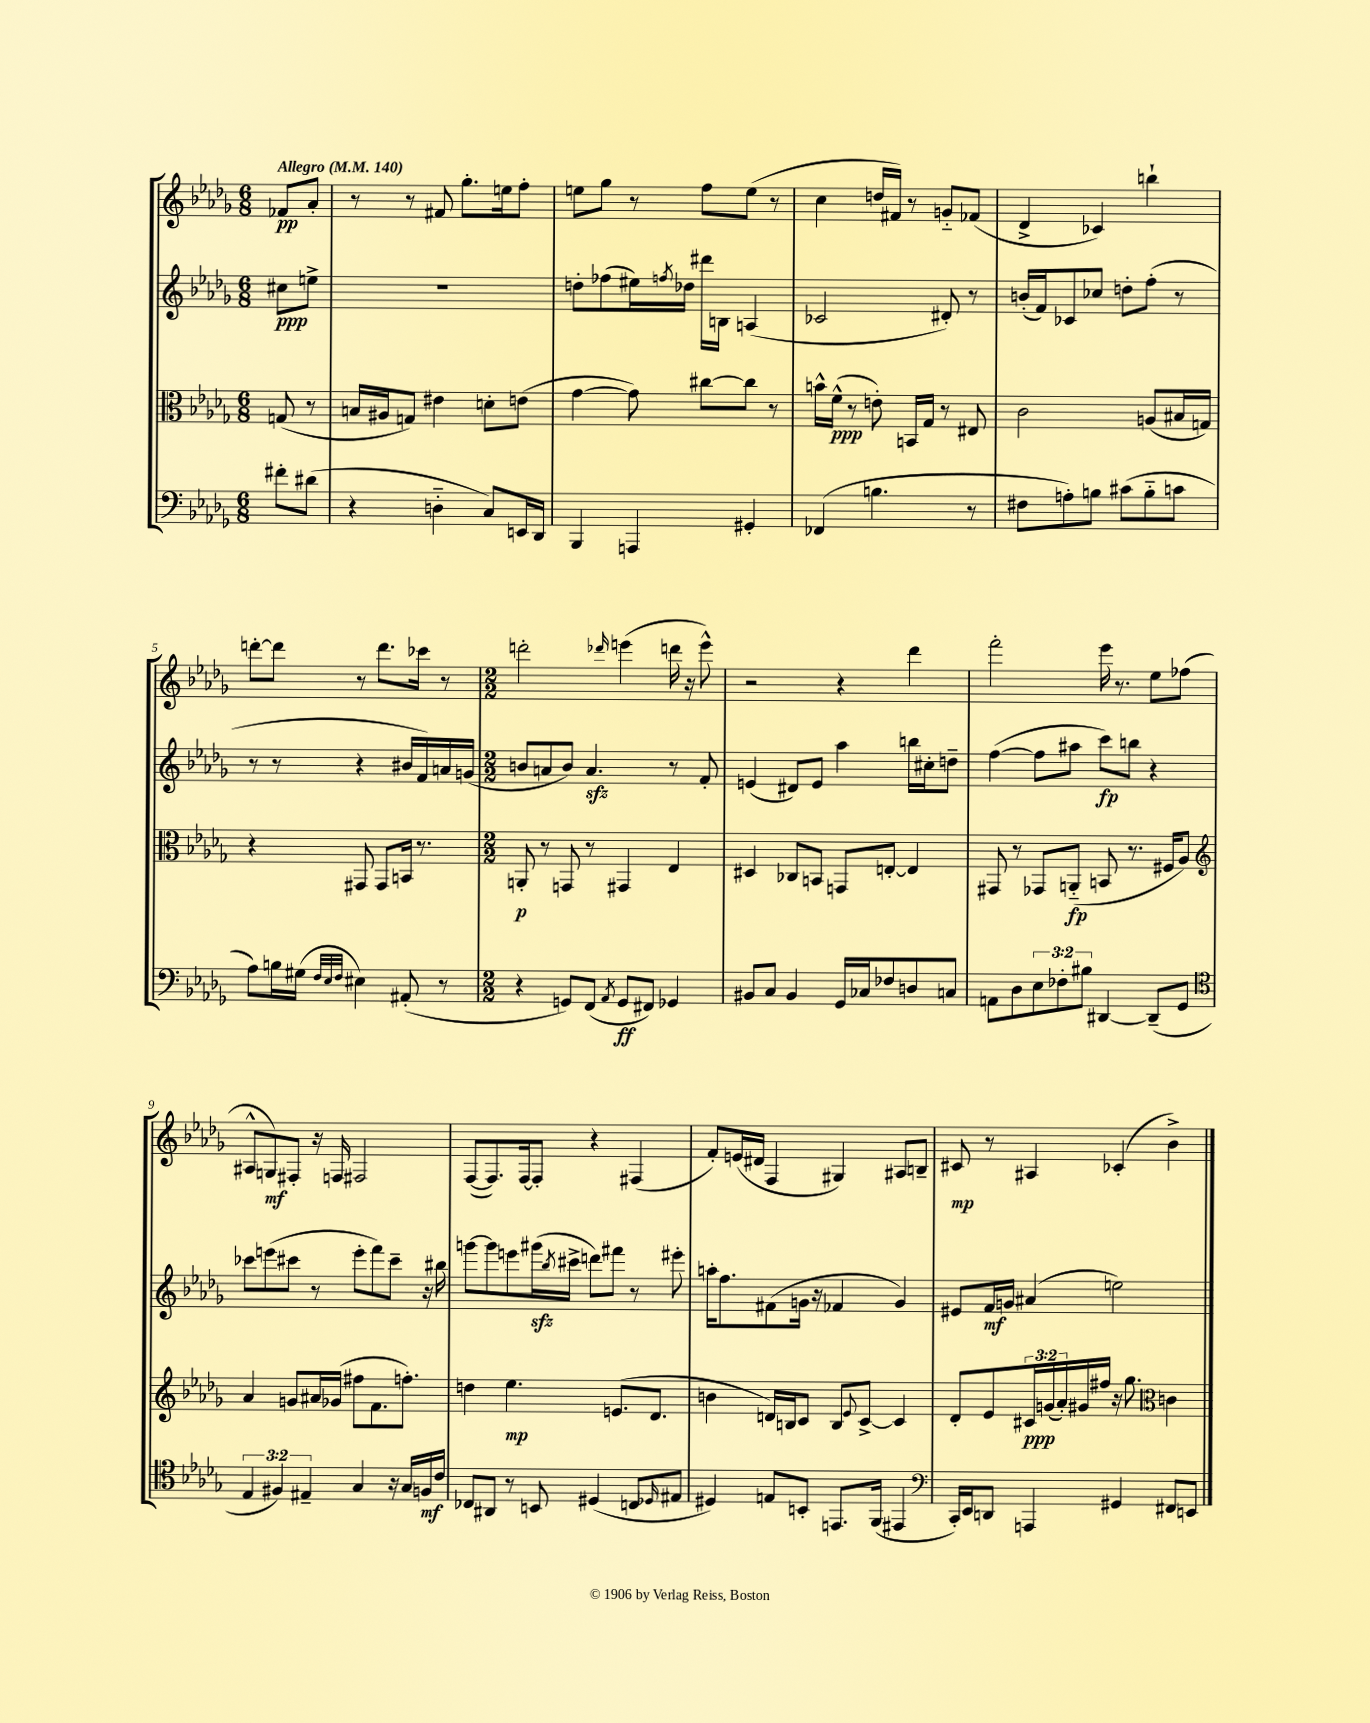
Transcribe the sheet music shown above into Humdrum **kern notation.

**kern	**kern	**kern	**kern
*staff4	*staff3	*staff2	*staff1
*clefF4	*clefC3	*clefG2	*clefG2
*k[b-e-a-d-g-]	*k[b-e-a-d-g-]	*k[b-e-a-d-g-]	*k[b-e-a-d-g-]
*M6/8	*M6/8	*M6/8	*M6/8
*MM140	*MM140	*MM140	*MM140
8f#'	(8G	8cc#	8f-
(8d#	8r	8ee^	8a-'
=	=	=	=
4r	16B	2.r	8r
.	16A#	.	.
.	8G)	.	8r
4D'~	4e#	.	8f#
.	.	.	8.gg-'
8C)	8d'	.	.
.	.	.	16ee
16EE	(8e	.	8ff'
16DD-	.	.	.
=	=	=	=
4BBB-	[4g-	8dd'	8ee
.	.	(8ff-	8gg-
4AAA	8g-])	16ee#)	8r
.	.	8qff	.
.	.	16dd-	.
.	[8cc#	16ddd#	8ff
.	.	16B	.
4GG#'	8cc#]	(4A	(8ee
.	8r	.	8r
=	=	=	=
(4FF-	16b^^	2c-	4cc
.	(16f^^	.	.
.	8r	.	.
4.B	8e')	.	16dd
.	.	.	16f#)
.	16BB	.	8r
.	16G-	.	.
.	8r	8d#')	8g'~
8r	8E#	8r	(8f-
=	=	=	=
8F#	2c	(16b'	4d-^
.	.	16f)	.
8A')	.	8c-	.
8B	.	8cc-	4c-)
(8c#	.	8dd'	.
8B'~	(8A	(8ff'	4bb`
8c	16B#	8r	.
.	16G)	.	.
=	=	=	=
8A-)	4r	8r	[8ddd'
16B	.	8r	8ddd]
(16G#	.	.	.
32qqF	.	.	.
32qqE-	.	.	.
32qqF	.	.	.
4E#)	8GG#	4r	8r
.	8GG#	.	8.ddd
(8AA#'	16BB	16b#	.
.	8.r	16f)	16ccc-
8r	.	16a	8r
.	.	(16g	.
=	=	=	=
*M2/2	*M2/2	*M2/2	*M2/2
4r	8AA'	8b	2ddd'
.	8r	8a	.
8GG)	8GG	8b)	.
(8FF	8r	4.a	.
8qAA-	.	.	16qqddd-
8GG	4GG#	.	(4eee
8FF#)	.	.	.
4GG-	4E-	8r	16ddd
.	.	.	16r
.	.	8f'	8eee^^)
=	=	=	=
8BB#	4D#	(4e	2r
8C	.	.	.
4BB#	8C-	8d#)	.
.	8BB	8e	.
16GG-	8GG	4aa-	4r
16C-	.	.	.
8F-	[8E'	.	.
8D	4E]	16bb	4ddd-
.	.	16cc#'	.
8C	.	8dd~	.
=	=	=	=
8AA	8GG#	([4ff	2fff'
8D-	8r	.	.
12E-	8GG-	8ff]	.
12F-'	.	.	.
.	(8AA'~	8aa#	.
12B#	.	.	.
[4DD#	8BB	8ccc)	16eee-
.	.	.	8.r
.	8.r	8bb	.
(8DD#~]	.	4r	8ee-
.	16F#	.	.
8GG-	8A-)	.	(8ff-
=	=	=	=
*clefC4	*clefG2	*	*
6E-	4a-	8ccc-	8A#^^
.	.	(8eee	8G)
6F#)	.	.	.
.	8g	8ccc#	8F#'
6E#~	.	.	.
.	16a#	8r	16r
.	(16g-	.	16F
4G-	8ff#	8eee'	2F#
.	8.f	8fff)	.
16r	.	8ccc#~	.
16G-	8.ff')	.	.
16F	.	16r	.
16c	.	16bb#	.
=	=	=	=
8C-	4dd	[8ggg	([8F
8AA#	.	8ggg]	8.F])
8r	4.ee-	8eee	.
.	.	.	[16F
8BB	.	(16ggg#	8F']
.	.	8qbb-	.
.	.	16ccc#^	.
(4D#	.	8ddd)	4r
.	(8.e	8fff#	.
8C	.	8r	(4F#
.	8.d-	.	.
16qqD-	.	.	.
8E#	.	8eee#'	.
=	=	=	=
4D#)	4b	16aa'	8f')
.	.	8.ff	.
.	.	.	(16e
.	.	.	16d#
8E	16d)	(8f#	4F
.	16B	.	.
8BB'	8c	16g	.
.	.	16r	.
8.EE	8B	4f-	4G#)
.	8qqe-	.	.
.	[8c^	.	.
(16FF	.	.	.
4EE#	4c]	4g)	8A#
.	.	.	8B~
=	=	=	=
*clefF4	*	*	*
16CC')	8d-'	8e#	8c#
16EE-	.	.	.
8DD	8e-	16f	8r
.	.	16g	.
4AAA	24c#	(4a#	4A#
.	(24g	.	.
.	24a-')	.	.
.	16g#	.	.
.	16ff#	.	.
4GG#	16r	2ee)	(4c-'
.	8.gg-	.	.
*	*clefC3	*	*
8FF#	4c	.	4b-^)
8EE	.	.	.
==	==	==	==
*-	*-	*-	*-
